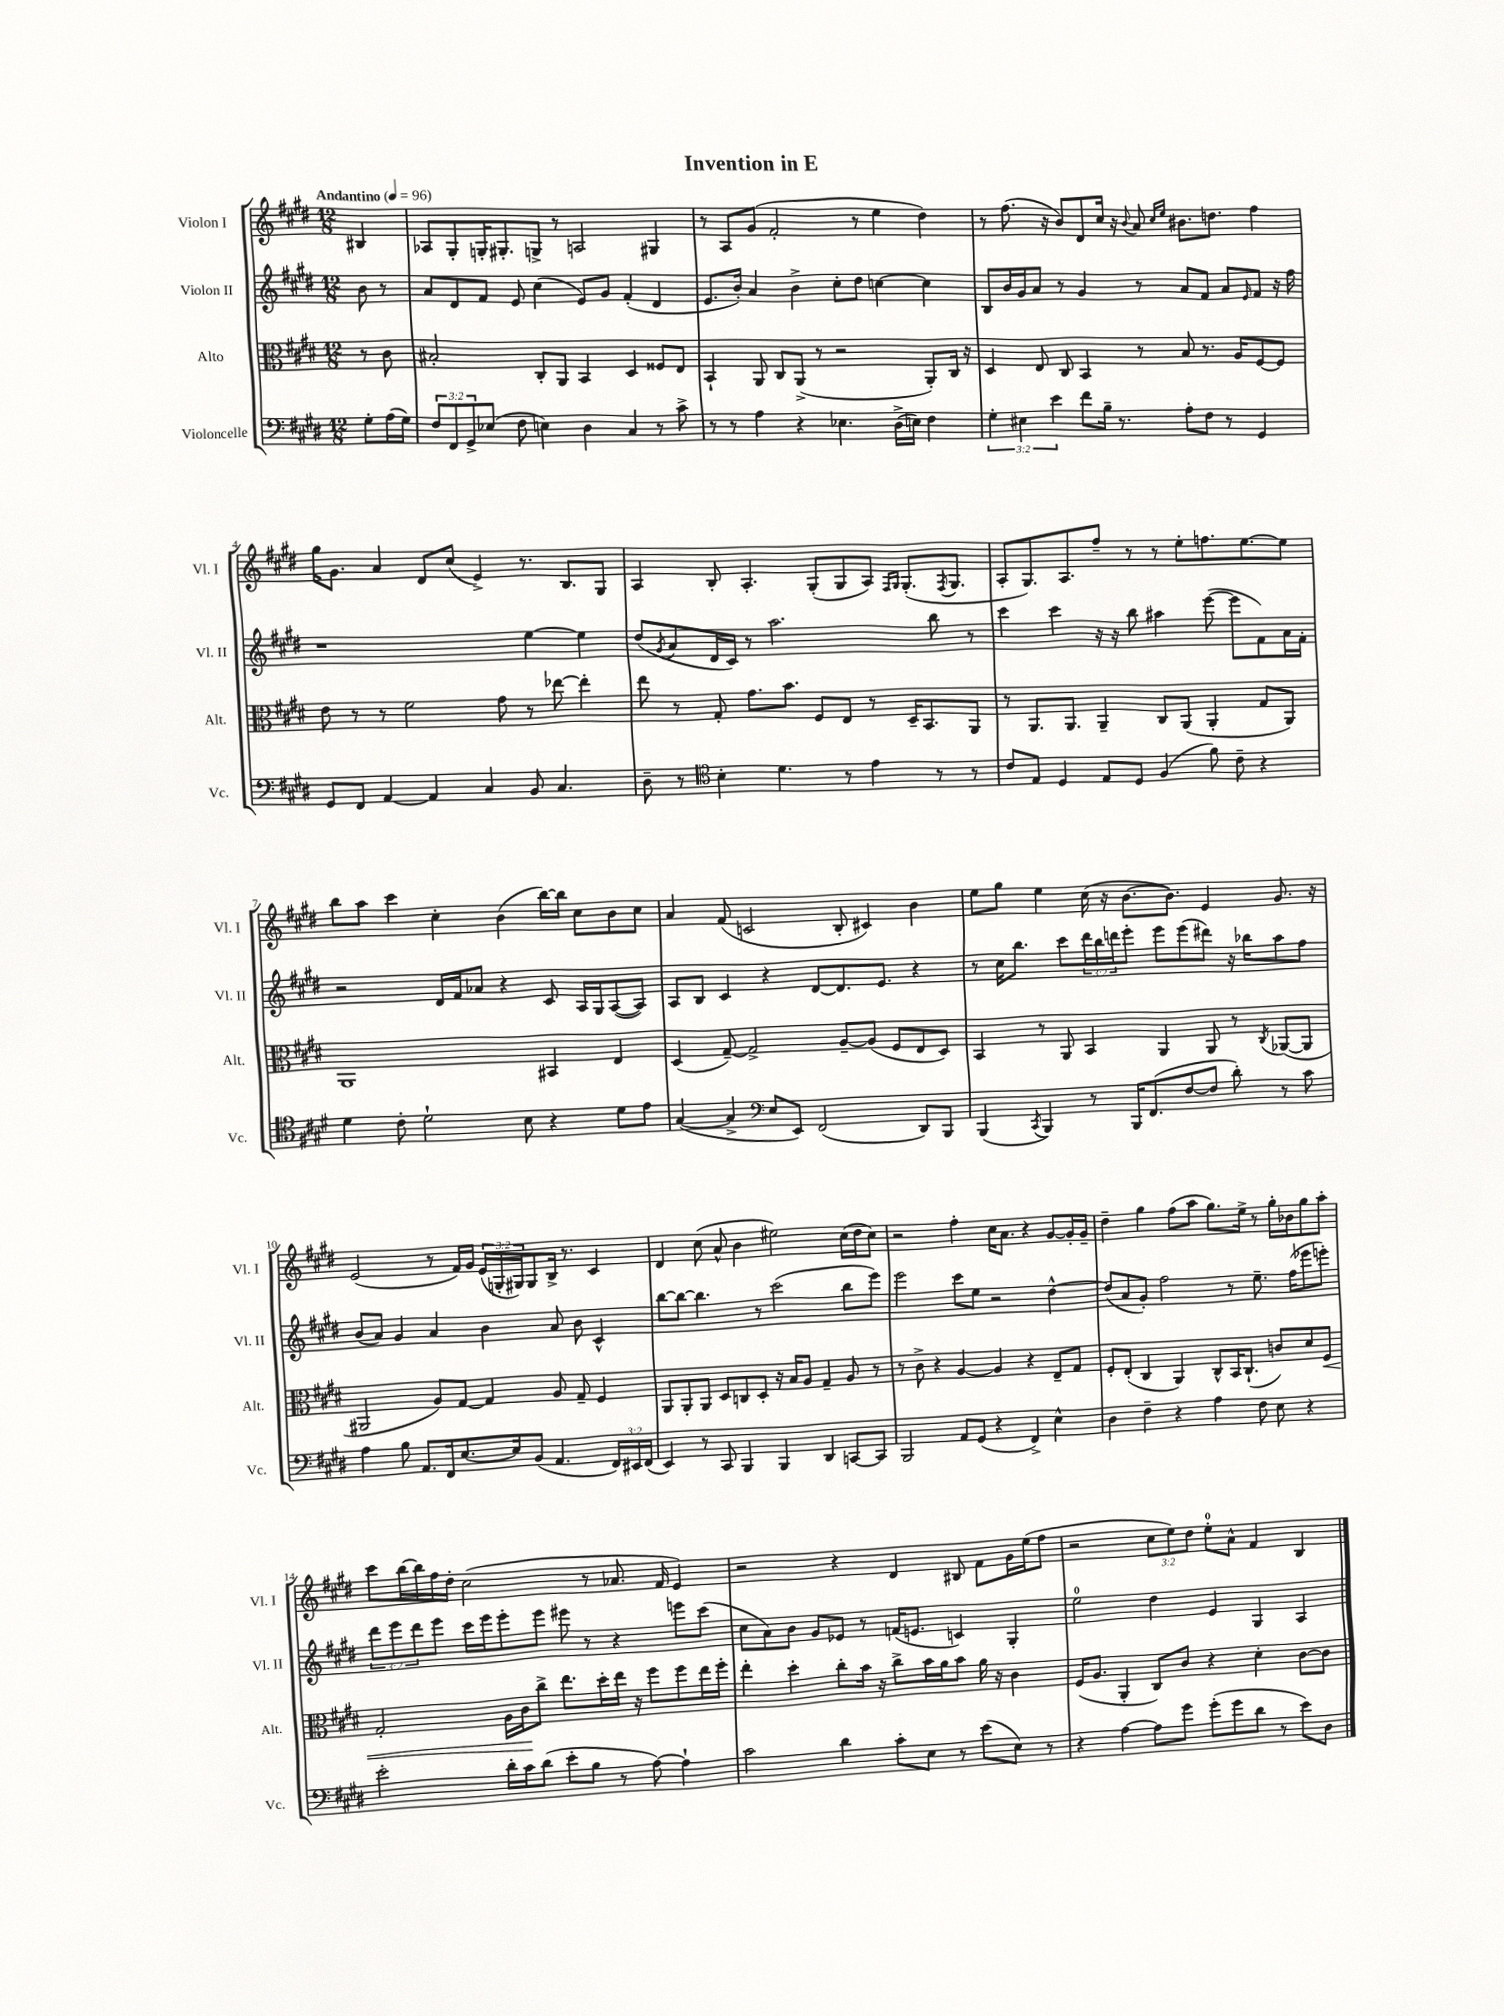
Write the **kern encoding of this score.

**kern	**kern	**kern	**kern
*staff4	*staff3	*staff2	*staff1
*clefF4	*clefC3	*clefG2	*clefG2
*k[f#c#g#d#]	*k[f#c#g#d#]	*k[f#c#g#d#]	*k[f#c#g#d#]
*M12/8	*M12/8	*M12/8	*M12/8
*MM96	*MM96	*MM96	*MM96
8G#'	8r	8b	4B#
(16A	8c#	8r	.
16G#)	.	.	.
=	=	=	=
12F#	2B#'	8a	8A-
12FF#	.	.	.
.	.	8d#	8G#'
12GG#^	.	.	.
(8E-	.	8f#	16G'
.	.	.	8.G#'
8F#	.	8e	.
4E)	8C#'	(4cc#	8G^
.	8AA	.	8r
4D#	4BB	8e)	2A
.	.	8g#	.
4C#	4D#	(4f#'	.
8r	8F##	4d#	4G#
8c#^	8E	.	.
=	=	=	=
8r	4BB`	8.e	8r
8r	.	.	8A
.	.	16b')	.
4A	8AA	4a	(8g#
.	8C#	.	2f#'
4r	(8AA^	4b^	.
.	8r	.	.
4.E-	2r	8cc#'	.
.	.	8dd#	8r
.	.	[4cc	4ee
(16D#^	.	.	.
16E)	.	.	.
4F#	8AA')	4cc]	4dd#)
.	16C#	.	.
.	16r	.	.
=	=	=	=
6G#'	4D#	8B	8r
.	.	16b	(8.ff#
6E#	.	.	.
.	.	16g#	.
.	8E	8a	.
.	.	.	16r
6e	.	.	.
.	8C#	8r	8b)
8f#	4BB	4g#	8d#
16B~	.	.	16cc#
8.r	.	.	16r
.	.	.	8qqb
.	8r	8r	8a
.	.	.	16qqcc#
.	.	.	16qqee
8A'	8B	8a	8.b#
8F#	8.r	8f#	.
.	.	.	8.dd
8r	.	8a	.
.	16A	.	.
.	.	16qqe	.
4GG#	[8F#	8f#	4ff#
.	8F#]	16r	.
.	.	16ff#	.
=	=	=	=
8GG#	8e	1r	16gg#
.	.	.	8.g#
8FF#	8r	.	.
[4AA	8r	.	4a
.	2f#	.	.
4AA]	.	.	8d#
.	.	.	(8cc#
4C#	.	.	4e^)
.	8g#	.	.
8BB	8r	[4ee	8.r
4.C#	[8ee-	.	.
.	.	.	8.B
.	4ee-']	4ee]	.
.	.	.	8G#
=	=	=	=
8D#~	8ee	(8dd#	4A
.	.	8qg#	.
8r	8r	8a	.
*clefC4	*	*	*
4B'	8G#'	16d#	8B'
.	.	16c#)	.
.	8.g#	8r	4.A'
4.d#	.	2.aa	.
.	8.b	.	.
.	8F#	.	(8G#'
8r	8E	.	8G#
4e	8r	.	8A)
.	.	.	16qqF#
.	.	.	16qqG#
.	16D#~	.	(8.G#'
.	8.BB	.	.
8r	.	8bb	.
.	.	.	8qF#
.	.	.	8.G#
8r	8AA	8r	.
=	=	=	=
8c#	8r	4ccc#	8A'
8E	8.AA	.	8.G#)
4D#	.	4ccc#	.
.	8.AA	.	8.A
8E	4AA~	16r	8ff#~
.	.	16r	.
8D#	.	8bb	8r
(4F#	8C#	4aa#	8r
.	(8AA	.	8ee'
8f#)	4AA'	([8eee	8.ff
8c#~	.	8eee]	.
.	.	.	[8.ee
4r	8G#	8f#)	.
.	8AA)	16a	8ee]
.	.	16f#'	.
=	=	=	=
4d#	1AA	2r	8bb
.	.	.	8aa
8c#'	.	.	4ccc#
2d#`	.	.	.
.	.	16d#	4cc#'
.	.	16f#	.
.	.	8a-	.
.	.	4r	(4b
8B	.	.	.
4r	4BB#	8c#	[16bb)
.	.	.	16bb]
.	.	16A	8cc#
.	.	16G#	.
8d#	4E	([8A	8b
8e	.	8A])	8cc#
=	=	=	=
([4G#	(4D#	8A	4a
.	.	8B	.
4G#^]	[8G#~)	4c#	(8f#
.	2G#^]	.	2c
*clefF4	*	*	*
8E	.	4r	.
8EE)	.	.	.
(2FF#	.	[8d#	.
.	[8A~	8.d#]	8B'
.	(8A]	.	4c#)
.	.	8.e	.
.	8F#	.	.
8DD#)	8E	4r	4b
8BBB	8D#)	.	.
=	=	=	=
(4BBB	4BB	8r	8ee
.	.	16cc#	8gg#
.	.	8.bb	.
8qCC#	.	.	.
4BBB)	8r	.	4ee
.	8AA	8ccc#	.
8r	4BB	24ddd#	(16cc#
.	.	24bb	.
.	.	.	16r
.	.	24ddd	.
16BBB	.	8eee'	[8.b
(8.FF#	.	.	.
.	4AA	8eee	.
.	.	.	8.b])
[8F#	.	(8eee	.
8F#]	8AA	8ddd#)	4e
8d#')	8r	16r	.
.	.	16bb-	.
.	8qC#	.	.
8r	([8AA-	8aa	8.g#
8c#	8AA-]	8ff#	.
.	.	.	16r
=	=	=	=
4A	2AA#	(8b	(2e
.	.	8a)	.
8B	.	4g#	.
8.AA	.	.	.
.	8A)	4a	8r
16FF#	.	.	.
[8.E	[8G#	.	16f#)
.	.	.	16g#
.	4G#]	4b	(24e
.	.	.	24G'
16E]	.	.	.
.	.	.	24G#)
(8BB	.	.	8G#
4.AA	8A	8a	16B^
.	.	.	8.r
.	8G#~	8b	.
.	4F#	4c#^^	4c#
24FF#)	.	.	.
24EE#	.	.	.
(24FF#	.	.	.
=	=	=	=
4EE)	8AA	[8bb	4d#
.	8AA'	8bb_	.
8r	8AA	4.bb]	(8cc#
8CC#	8D#	.	8a^^
4BBB	8C	.	4b
.	8D#'	8r	.
4BBB	16r	(2ccc#	2ee#)
.	16B	.	.
.	8A	.	.
4DD#	4G#~	.	.
[8CC	8A	8bb	(16cc#
.	.	.	16dd#
8CC]	8r	8eee)	8cc#)
=	=	=	=
2BBB	8r	2eee	2r
.	8c#^	.	.
.	4r	.	.
8AA	[4A	8ccc#	4ff#'
(8GG#	.	8ee	.
4r	4A]	2r	16cc#
.	.	.	8.a
4FF#^)	4r	.	4r
4E^^	8E~	[4dd#^^	[8g#
.	8G#	.	16g#']
.	.	.	16g#~
=	=	=	=
4D#	8F#'	(8dd#]	4dd#~
.	(8E'	8a	.
4F#~	4C#	8g#')	4gg#
.	.	2ff#	.
4r	4AA)	.	(8ff#
.	.	.	8aa
4A	8C#^^	.	8.gg#)
.	16BB	8r	.
.	(8.C#`	.	16ee^
8F#	.	8.ee~	8r
8E	8c)	.	16gg#'
.	.	(16ff#	16b-
4r	8d#	8eee-	8gg#
.	8F#	8eee')	8aa'
=	=	=	=
2e'	2G#'	12ddd#	8ccc#
.	.	12eee	.
.	.	.	[16bb
.	.	12ddd#	.
.	.	.	16bb]
.	.	8eee	16ff#
.	.	.	16dd#'
.	.	16ccc#	(2cc#
.	.	16eee	.
16d#'	16A	8eee'	.
16c#	16c#	.	.
(8d#	8cc#^	8eee	.
8e'	8.ee	8eee#	.
8B	.	8r	8r
.	16dd#'	.	.
8r	16ee	4r	8.a-
.	16r	.	.
[8A)	8ff#	.	.
.	.	.	16f#
4A`]	8ff#	8eee	4e)
.	16ee	(8ccc#	.
.	16ff#'	.	.
=	=	=	=
2c#	4ee'	8cc#	2r
.	.	8a)	.
.	4dd#'	8b	.
.	.	8g#	.
4d#	8cc#'	8e-	4r
.	16b	8r	.
.	16r	.	.
8c#'	8cc#^	(16f	4d#
.	.	8.e	.
8E	16b	.	.
.	16a	.	.
8r	8b	4c)	8B#
(8e	16a	.	8f#
.	16r	.	.
8E)	4c#	4G#'	16g#
.	.	.	(16ee
8r	.	.	8ff#
=	=	=	=
4r	(16F#	2ee	2r
.	8.A	.	.
[4A	4AA'	.	.
8A]	8C#)	4dd#	12cc#
.	.	.	12ee)
8g#	8c#	.	.
.	.	.	12dd#
(8g#'	4r	4e	8ee'
8g#	.	.	8a^^
8d#	4d#'	4G#	4f#
8r	.	.	.
8e)	[8c#	4A	4B
8D#	8c#]	.	.
==	==	==	==
*-	*-	*-	*-
